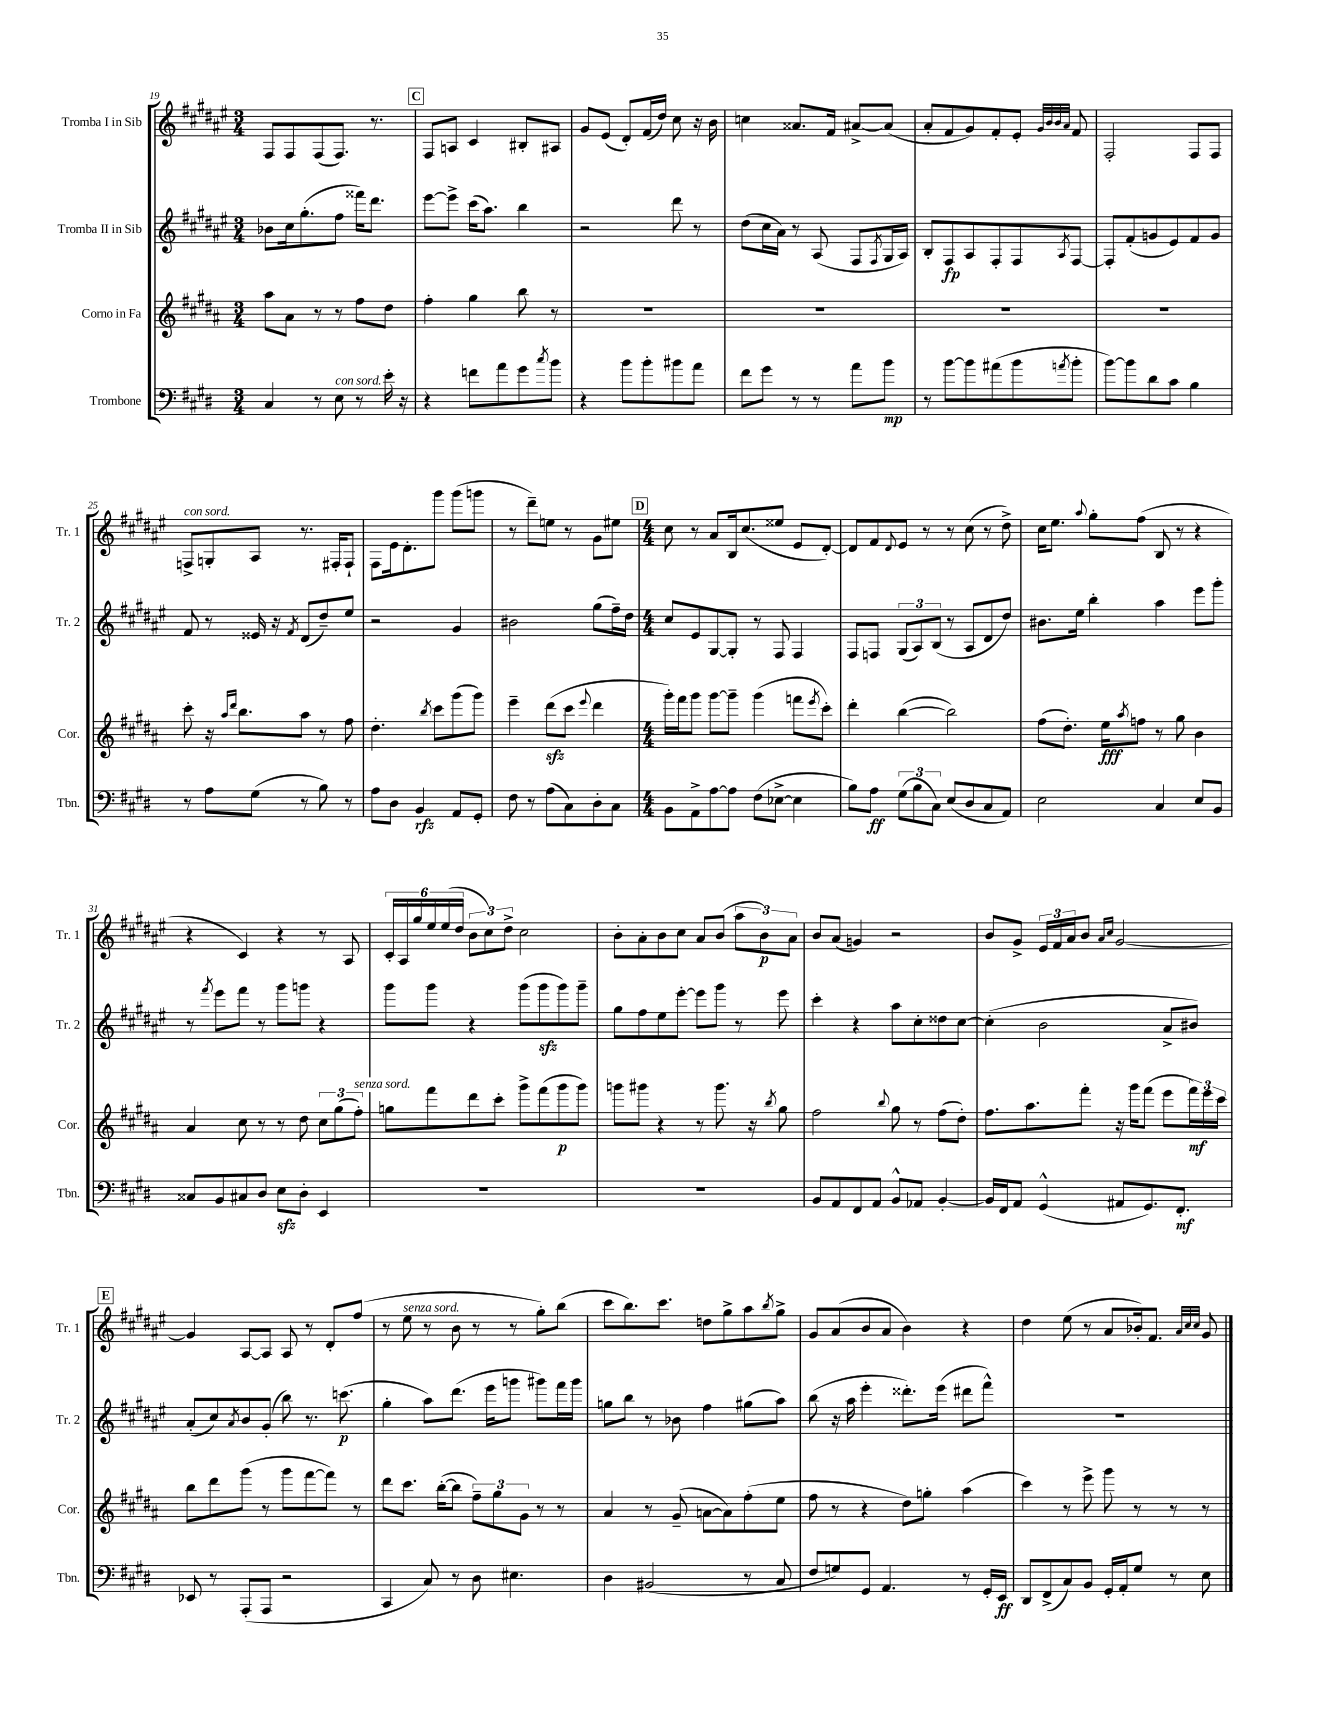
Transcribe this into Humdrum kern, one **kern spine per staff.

**kern	**kern	**kern	**kern
*staff4	*staff3	*staff2	*staff1
*clefF4	*clefG2	*clefG2	*clefG2
*k[f#c#g#d#]	*k[f#c#g#d#a#]	*k[f#c#g#d#a#e#]	*k[f#c#g#d#a#e#]
*M3/4	*M3/4	*M3/4	*M3/4
4C#/	8aa#\L	8b-\L	8F#/L
.	8a#\J	16cc#\k	8F#/
.	.	(8.gg#'\	.
8r	8r	.	(8F#/
8E\	8r	8ff#\J	8.F#/J)
8r	8ff#\L	16fff##\LK)	.
.	.	8.ddd#\J	8.r
16e'\	8dd#\J	.	.
16r	.	.	.
=	=	=	=
4r	4ff#'\	[8eee#\L	8F#/L
.	.	8eee#^\]J	8A/J
8f\L	4gg#\	(16ccc#\LK	4c#/
.	.	8.aa#\J)	.
8a\	.	.	.
8g#\	8bb\	4bb\	8B#'/L
8qcc#/	.	.	.
8b\J	8r	.	8A#/J
=	=	=	=
4r	2.r	2r	8g#/L
.	.	.	(8e#/J
8b\L	.	.	8d#'/L)
8b'\	.	.	(16f#/L
.	.	.	16dd#/JJ)
8b#\	.	8ddd#\	8cc#\
8a\J	.	8r	16r
.	.	.	16b\
=	=	=	=
8f#\L	2.r	(8dd#\L	4cc\
8g#\J	.	16cc#\L	.
.	.	16a#\JJ)	.
8r	.	8r	8.a##/L
8r	.	(8A#/	.
.	.	.	16f#/Jk
8a\L	.	8F#/L	[8a#^/L
.	.	8qF#/	.
8b\J	.	16G#/L	(8a#/]J
.	.	16A#/JJ)	.
=	=	=	=
8r	2.r	8B'/L	8a#'/L
[8b\L	.	8F#/	8f#/
8b\]	.	8A#/	8g#/)
(8a#\	.	8F#'/	8f#'/
8b\	.	8F#/	8e#'/J
.	.	.	32qqg#/LLL
.	.	.	32qqb/
.	.	.	32qqb/
8qa/	.	8qA#/	32qqa#/JJJ
8b'\J	.	[8F#/J	8f#/
=	=	=	=
[8b\L)	2.r	8F#'/]L	2F#'/
8b\]	.	(8f#'/	.
8d#\	.	8g/	.
8c#\J	.	8e#/)	.
4B\	.	8f#/	8F#/L
.	.	8g/J	8F#/J
=	=	=	=
8r	8ccc#'\	8f#/	8F^/L
8A\L	16r	8r	8G'/
.	16qqaa#/LL	.	.
.	16qqddd#/JJ	.	.
.	8.bb\L	.	.
(8G#\J	.	16e##/	8A#/J
.	.	16r	.
.	.	8qf#/	.
8r	8aa#\J	(8d#/L	8.r
8B\)	8r	8dd#~/)	.
.	.	.	16F#'/LK
8r	8ff#\	8ee#/J	8F#`/J
=	=	=	=
8A\L	4.dd#'\	2r	8F#\L
8D#\J	.	.	16e#\k
.	.	.	8.d#'\
4BB/	.	.	.
.	8qbb/	.	.
.	8ccc#\L	.	8ggg#\J
8AA/L	(8ggg#\	4g#/	(8ggg#\L
8GG#'/J	8ggg#\J)	.	8ggg\J
=	=	=	=
8F#\	4eee~\	2b#\	8r
8r	.	.	8ddd#~\L)
(8A\L	(8ddd#\L	.	8ee\J
8C#\)	8ccc#\J	.	8r
.	8qqeee/	.	.
8D#'\	4ddd#\	(8gg#\L	8g#\L
8C#\J	.	16ff#~\L)	8ee#\J
.	.	16dd#\JJ	.
=	=	=	=
*M4/4	*M4/4	*M4/4	*M4/4
8BB\L	16ggg#'\LL)	8cc#/L	8cc#\
.	16fff#\J	.	.
8AA^\	8ggg#\J	8e#/	8r
[8A\	[8ggg#\L	[8G#/	8a#/L
8A\]J	8ggg#~\]J	8G#'/]J	16B/k
.	.	.	(8.cc#/
(8F#\L	(4ggg#\	8r	.
[8E-^\J	.	8F#/	8ee##/J
4E-\]	8fff\L	4F#/	8e#/L
.	8qeee/	.	.
.	8ccc#'\J)	.	[8d#'/J)
=	=	=	=
8B\L)	4ddd#'\	8F#/L	8d#/]L
8A\J	.	8F/J	8f#/
.	.	.	8qqd#/
(12G#\L	([4bb\	(12G#/L	8e#/J
12B\	.	12A#/)	.
.	.	.	8r
12C#\J)	.	(12B/J	.
(8E/L	2bb\])	8r	8r
8D#/	.	8A#/L	(8cc#\
8C#/	.	8d#/	8r
8AA/J)	.	8dd#/J)	8dd#^\)
=	=	=	=
2E\	(8ff#\L	8.b#\L	16cc#\LK
.	.	.	8.ee#\J
.	8.dd#'\J)	.	.
.	.	16ee#\Jk	.
.	.	.	8qqaa#/
.	.	4bb'\	8gg#'\L
.	16ee\LK	.	.
.	8qaa#/	.	.
.	8ff\J	.	(8ff#\J
4C#/	8r	4aa#\	8B/
.	8gg#\	.	8r
8E/L	4b\	8eee#\L	4r
8BB/J	.	8ggg#'\J	.
=	=	=	=
8C##/L	4a#/	8r	4r
.	.	8qfff#/	.
8BB/	.	8eee#\L	.
8C#/	8cc#\	8fff#\J	4c#/)
8D#/J	8r	8r	.
8E\L	8r	8ggg#\L	4r
8D#'\J	8dd#\	8ggg\J	.
4EE/	12cc#\L	4r	8r
.	(12gg#\	.	.
.	.	.	8A#/
.	12ff#'\J)	.	.
=	=	=	=
1r	8gg\L	8ggg#\L	24c#'/LL
.	.	.	24A#/
.	.	.	24gg#/
.	8fff#\	8ggg#\J	24ee#/
.	.	.	(24ee#/
.	.	.	24dd#/JJ
.	8ddd#\	4r	12b\L
.	.	.	12cc#\)
.	8ccc#'\J	.	.
.	.	.	12dd#^\J
.	8ggg#^\L	(8ggg#\L	2cc#\
.	(8fff#\	8ggg#\	.
.	8ggg#\	8ggg#\)	.
.	8ggg#\J)	8ggg#~\J	.
=	=	=	=
1r	8ggg\L	8gg#\L	8b'\L
.	8ggg#\J	8ff#\	8a#'\
.	4r	8ee#\	8b\
.	.	[8eee#'\J	8cc#\J
.	8r	8eee#\]L	8a#/L
.	8.ggg#\	8ggg#\J	(8b/J
.	.	8r	12aa#\L
.	16r	.	.
.	.	.	12b\)
.	8qbb/	.	.
.	8gg#\	8eee#\	.
.	.	.	12a#\J
=	=	=	=
8BB/L	2ff#\	4ccc#'\	8b/L
8AA/	.	.	(8a#/J
8FF#/	.	4r	4g/)
8AA/J	.	.	.
.	8qqbb/	.	.
8BB^^/L	8gg#\	8aa#\L	2r
8AA-/J	8r	8cc#'\	.
[4BB'/	(8ff#\L	8dd##\	.
.	8dd#'\J)	[8cc#\J	.
=	=	=	=
16BB/]LL	8.ff#\L	(4cc#'\]	8b/L
16FF#/J	.	.	.
8AA/J	.	.	8g#^/J
.	8.aa#\	.	.
(4GG#^^/	.	2b\	24e#/LL
.	.	.	24f#/
.	.	.	24a#/J
.	8fff#'\J	.	8b/J
.	.	.	16qqa#/LL
.	.	.	16qqcc#/JJ
8AA#/L	16r	.	[2g#/
.	16ggg#\LK	.	.
8.GG#/)	(8fff#\J	.	.
.	8eee\L	8a#^/L	.
8.FF#'/J	.	.	.
.	24fff#\L)	8b#/J)	.
.	24eee\	.	.
.	24ccc#\JJ	.	.
=	=	=	=
8EE-/	8bb\L	(8a#'/L	4g#/]
8r	8ddd#\	8cc#/)	.
.	.	8qa#/	.
(8AAA'/L	(8ggg#\J	8b/	[8A#/L
8AAA/J	8r	(8g#'/J	8A#/]J
2r	8ggg#\L	8bb\)	8A#/
.	[8fff#\	8.r	8r
.	8fff#\]J)	.	8d#'/L
.	.	(8.ccc\	.
.	8r	.	(8ff#/J
=	=	=	=
4CC#/	8ddd#\L	4gg#'\	8r
.	8.ccc#\J	.	8ee#\
8C#/)	.	8aa#\L)	8r
.	([16bb'\LK	.	.
8r	8bb\]J	(8.ddd#\J	8b\
8D#\	12ff#~\L)	.	8r
.	.	16eee#\LK	.
.	12gg#\	.	.
4.E#\	.	8ggg\J	8r
.	12g#\J	.	.
.	8r	8ggg#\L)	8gg#'\L)
.	8r	16fff#\L	(8bb\J
.	.	16ggg#\JJ	.
=	=	=	=
4D#\	4a#/	8gg\L	8ccc#\L
.	.	8bb\J	8.bb\)
(2BB#/	8r	8r	.
.	.	.	8.ccc#\J
.	(8g#~/	8b-\	.
.	[8a\L	4ff#\	8dd\L
.	8a\])	.	8gg#^\
8r	(8ff#'\	(8gg#\L	8aa#\
.	.	.	8qbb/
8C#/	8ee\J	8aa#\J)	8gg#^\J
=	=	=	=
8F#/L	8ff#\	(8bb\	8g#/L
8G/)	8r	16r	(8a#/
.	.	16aa#\	.
8GG#/J	4r	4eee#'\	8b/
4.AA/	.	.	8a#/J
.	8dd#\L)	8.ddd##'\L)	4b\)
.	8gg'\J	.	.
.	.	(16eee#\Jk	.
8r	(4aa#\	8ddd#\L	4r
16GG#'/LL	.	8fff#^^\J)	.
16EE/JJ	.	.	.
=	=	=	=
8DD#/L	4ccc#\)	1r	4dd#\
(8FF#^/	.	.	.
8C#/)	8r	.	(8ee#\
8BB/J	8eee^\	.	8r
16GG#'/LL	8ggg#\	.	8a#/L
16AA'/J	.	.	.
8G#/J	8r	.	16b-'/k)
.	.	.	8.f#/J
8r	8r	.	.
.	.	.	32qqa#/LLL
.	.	.	32qqcc#/
.	.	.	32qqcc#/JJJ
8E\	8r	.	8g#/
==	==	==	==
*-	*-	*-	*-
